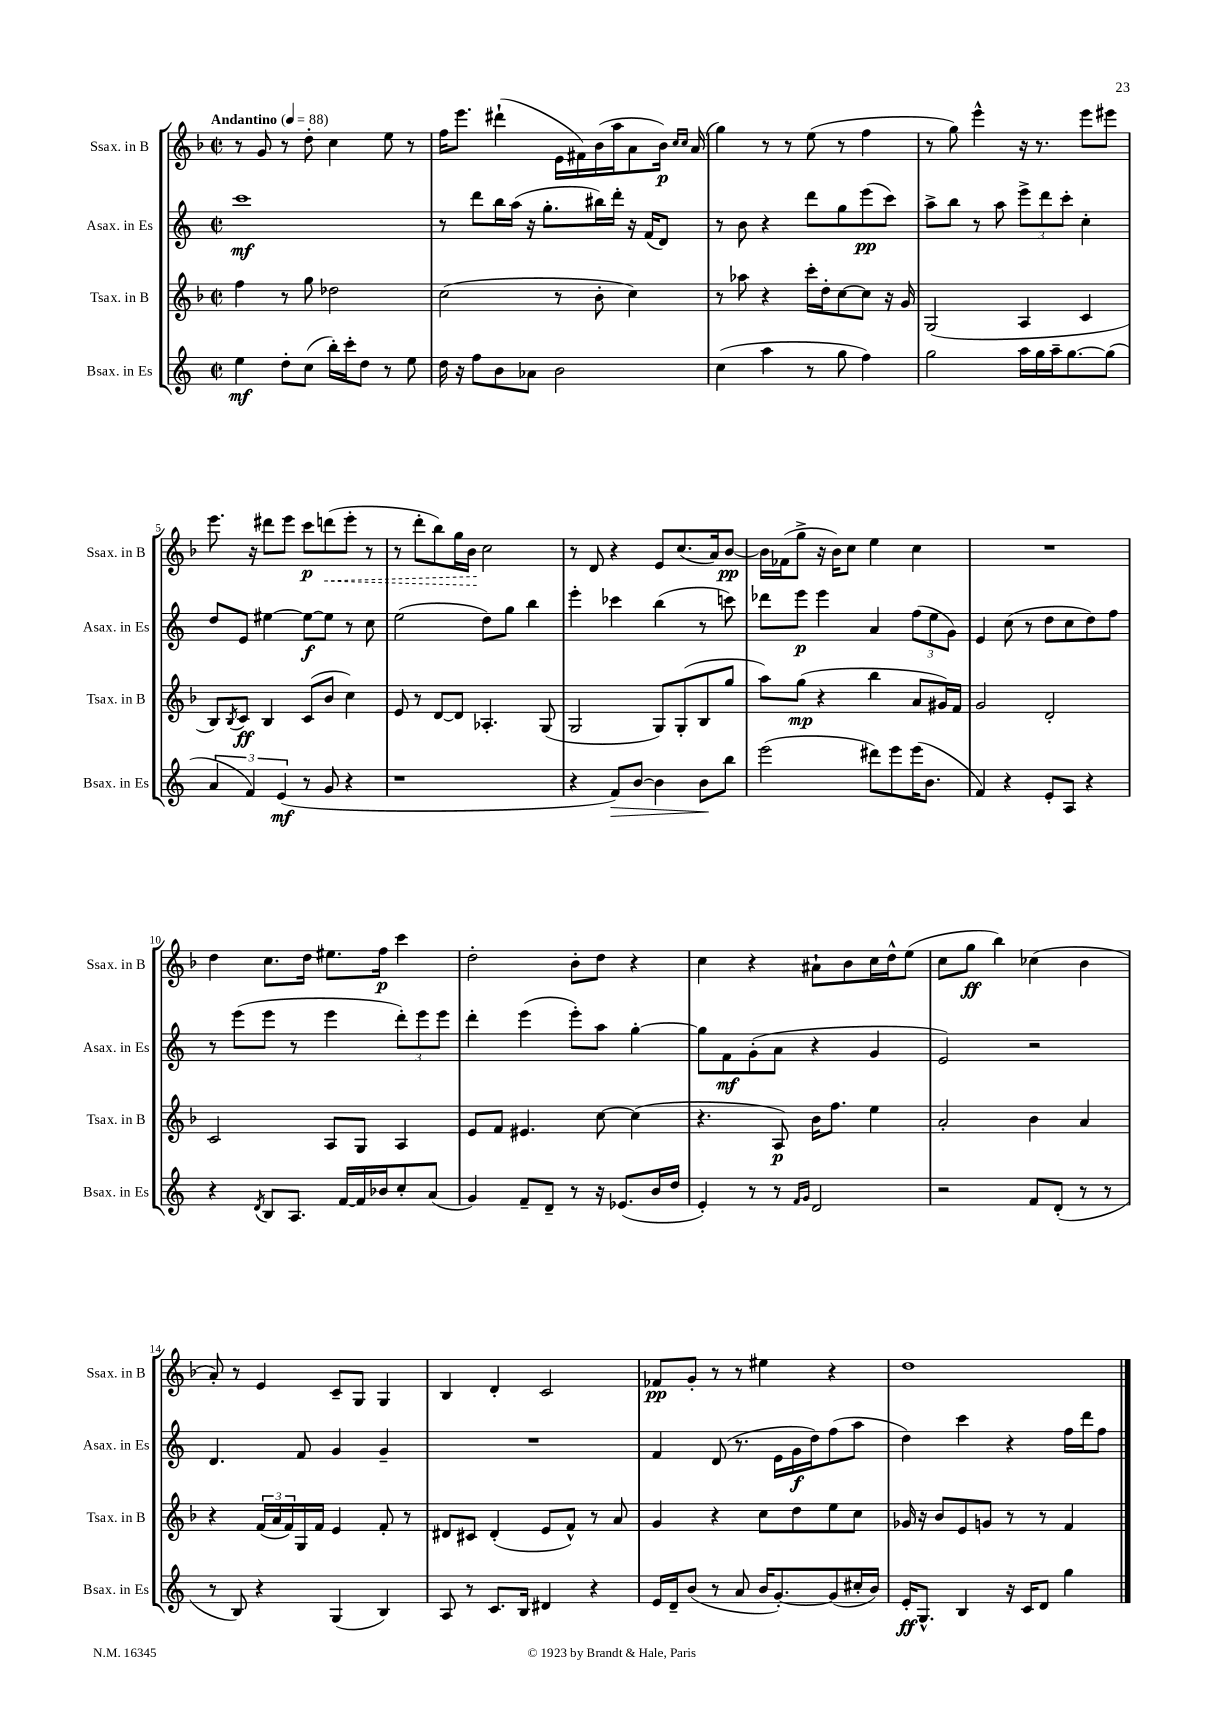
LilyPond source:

<<
\new StaffGroup <<
\new Staff = "s0" \with { instrumentName = "Ssax. in B" shortInstrumentName = "Ssax. in B" } {
    \clef treble \key f \major \defaultTimeSignature \time 2/2 \tempo "Andantino" 4 = 88
    r8 g'8 r8 d''8-. c''4 e''8 r8 |
    f''16 e'''8. dis'''4-!( e'16 fis'16) bes'16( a''16 a'8 bes'16\p) \grace { c''16 c''16 } a'16( |
    g''4) r8 r8 e''8( r8 f''4 |
    r8 g''8) e'''4-^ r16 r8. e'''8 eis'''8 |
    e'''8. r16 dis'''8 e'''8 c'''8\p \once \override Hairpin.style = #'dashed-line d'''8\<( e'''8-. r8 |
    r8 d'''8-. bes''8) g''16 bes'16\! c''2 |
    r8 d'8 r4 e'8 c''8.( a'16) bes'8~\pp |
    bes'16 fes'16( g''8-> r16 bes'16) c''8 e''4 c''4 |
    R1 |
    d''4 c''8. d''16 eis''8. f''16\p c'''4 |
    d''2-. bes'8-. d''8 r4 |
    c''4 r4 ais'8-! bes'8 c''16 d''16-^ e''8( |
    c''8 g''8\ff bes''4) ces''4( bes'4 |
    a'8-.) r8 e'4 c'8-- g8 g4 |
    bes4 d'4-. c'2 |
    fes'8\pp g'8-. r8 r8 eis''4 r4 |
    d''1 \bar "|." |
}
\new Staff = "s1" \with { instrumentName = "Asax. in Es" shortInstrumentName = "Asax. in Es" } {
    \clef treble \key c \major \defaultTimeSignature \time 2/2
    c'''1\mf |
    r8 d'''8 b''16 a''16( r16 g''8.-. bis''16) d'''16-. r16 f'16( d'8) |
    r8 b'8 r4 d'''8 g''8 e'''8\pp( c'''8) |
    a''8-> b''8 r8 a''8 \tuplet 3/2 { e'''8-> d'''8 c'''8-. } c''4-. |
    d''8 e'8 eis''4~ eis''8~\f eis''8 r8 c''8 |
    e''2( d''8) g''8 b''4 |
    e'''4-. ces'''4 b''4( r8 c'''8) |
    des'''8 e'''8\p e'''4 a'4 \tuplet 3/2 { f''8( e''8 g'8) } |
    e'4 c''8( r8 d''8 c''8 d''8) f''8 |
    r8 e'''8( e'''8 r8 e'''4 \tuplet 3/2 { d'''8-.) e'''8 e'''8 } |
    d'''4-. e'''4( e'''8-.) a''8 g''4~-. |
    g''8 f'8\mf g'8-.( a'8 r4 g'4 |
    e'2) r2 |
    d'4. f'8 g'4 g'4-- |
    R1 |
    f'4 d'8( r8. e'16 g'16\f d''16) f''8( a''8 |
    d''4) c'''4 r4 f''16 d'''16 f''8 \bar "|." |
}
\new Staff = "s2" \with { instrumentName = "Tsax. in B" shortInstrumentName = "Tsax. in B" } {
    \clef treble \key f \major \defaultTimeSignature \time 2/2
    f''4 r8 g''8 des''2 |
    c''2( r8 bes'8-. c''4) |
    r8 aes''8 r4 c'''16-. d''16-. c''8~ c''8 r16 g'16 |
    g2( a4 c'4 |
    bes8) \acciaccatura { bes8 } c'8\ff bes4 c'8( bes'8 c''4) |
    e'8 r8 d'8~ d'8 aes4.-. g8( |
    g2 g8) g8-.( bes8 g''8 |
    a''8) g''8\mp( r4 bes''4 a'8 gis'16) f'16 |
    g'2 d'2-. |
    c'2 a8 g8 a4 |
    e'8 f'8 eis'4. c''8~ c''4( |
    r4. a8\p) bes'16 f''8. e''4 |
    a'2-. bes'4 a'4 |
    r4 \tuplet 3/2 { f'16( a'16 f'16) } g16 f'16 e'4 f'8-. r8 |
    dis'8 cis'8 dis'4-.( e'8 f'8-^) r8 a'8 |
    g'4 r4 c''8 d''8 e''8 c''8 |
    ges'16 r16 bes'8 e'8 g'8 r8 r8 f'4 \bar "|." |
}
\new Staff = "s3" \with { instrumentName = "Bsax. in Es" shortInstrumentName = "Bsax. in Es" } {
    \clef treble \key c \major \defaultTimeSignature \time 2/2
    e''4\mf d''8-. c''8( b''16-.) c'''16-. d''8 r8 e''8 |
    d''16 r16 f''8 b'8 aes'8 b'2 |
    c''4( a''4 r8 g''8 f''4) |
    g''2 a''16 g''16 a''16-- g''8.~ g''8( |
    \tuplet 3/2 { a'4 f'4) e'4\mf( } r8 g'8 r4 |
    r1 |
    r4 f'8\>) b'8~ b'4 b'8\! b''8 |
    e'''2( dis'''8) e'''8 e'''16( b'8. |
    f'4) r4 e'8-. a8 r4 |
    r4 \acciaccatura { d'8 } b8 a8. f'16~ f'16 bes'16 c''8-. a'8( |
    g'4) f'8-- d'8-- r8 r16 ees'8.( b'16 d''16 |
    e'4-.) r8 r8 \grace { f'16 g'16 } d'2 |
    r2 f'8 d'8-.( r8 r8 |
    r8 b8) r4 g4( b4) |
    a8 r8 c'8. b16 dis'4 r4 |
    e'16 d'16-- b'8( r8 a'8 b'16 g'8.~-.) g'8( cis''16-. b'16) |
    e'16-.\ff g8.-^ b4 r16 c'16 d'8 g''4 \bar "|." |
}
>>
>>
